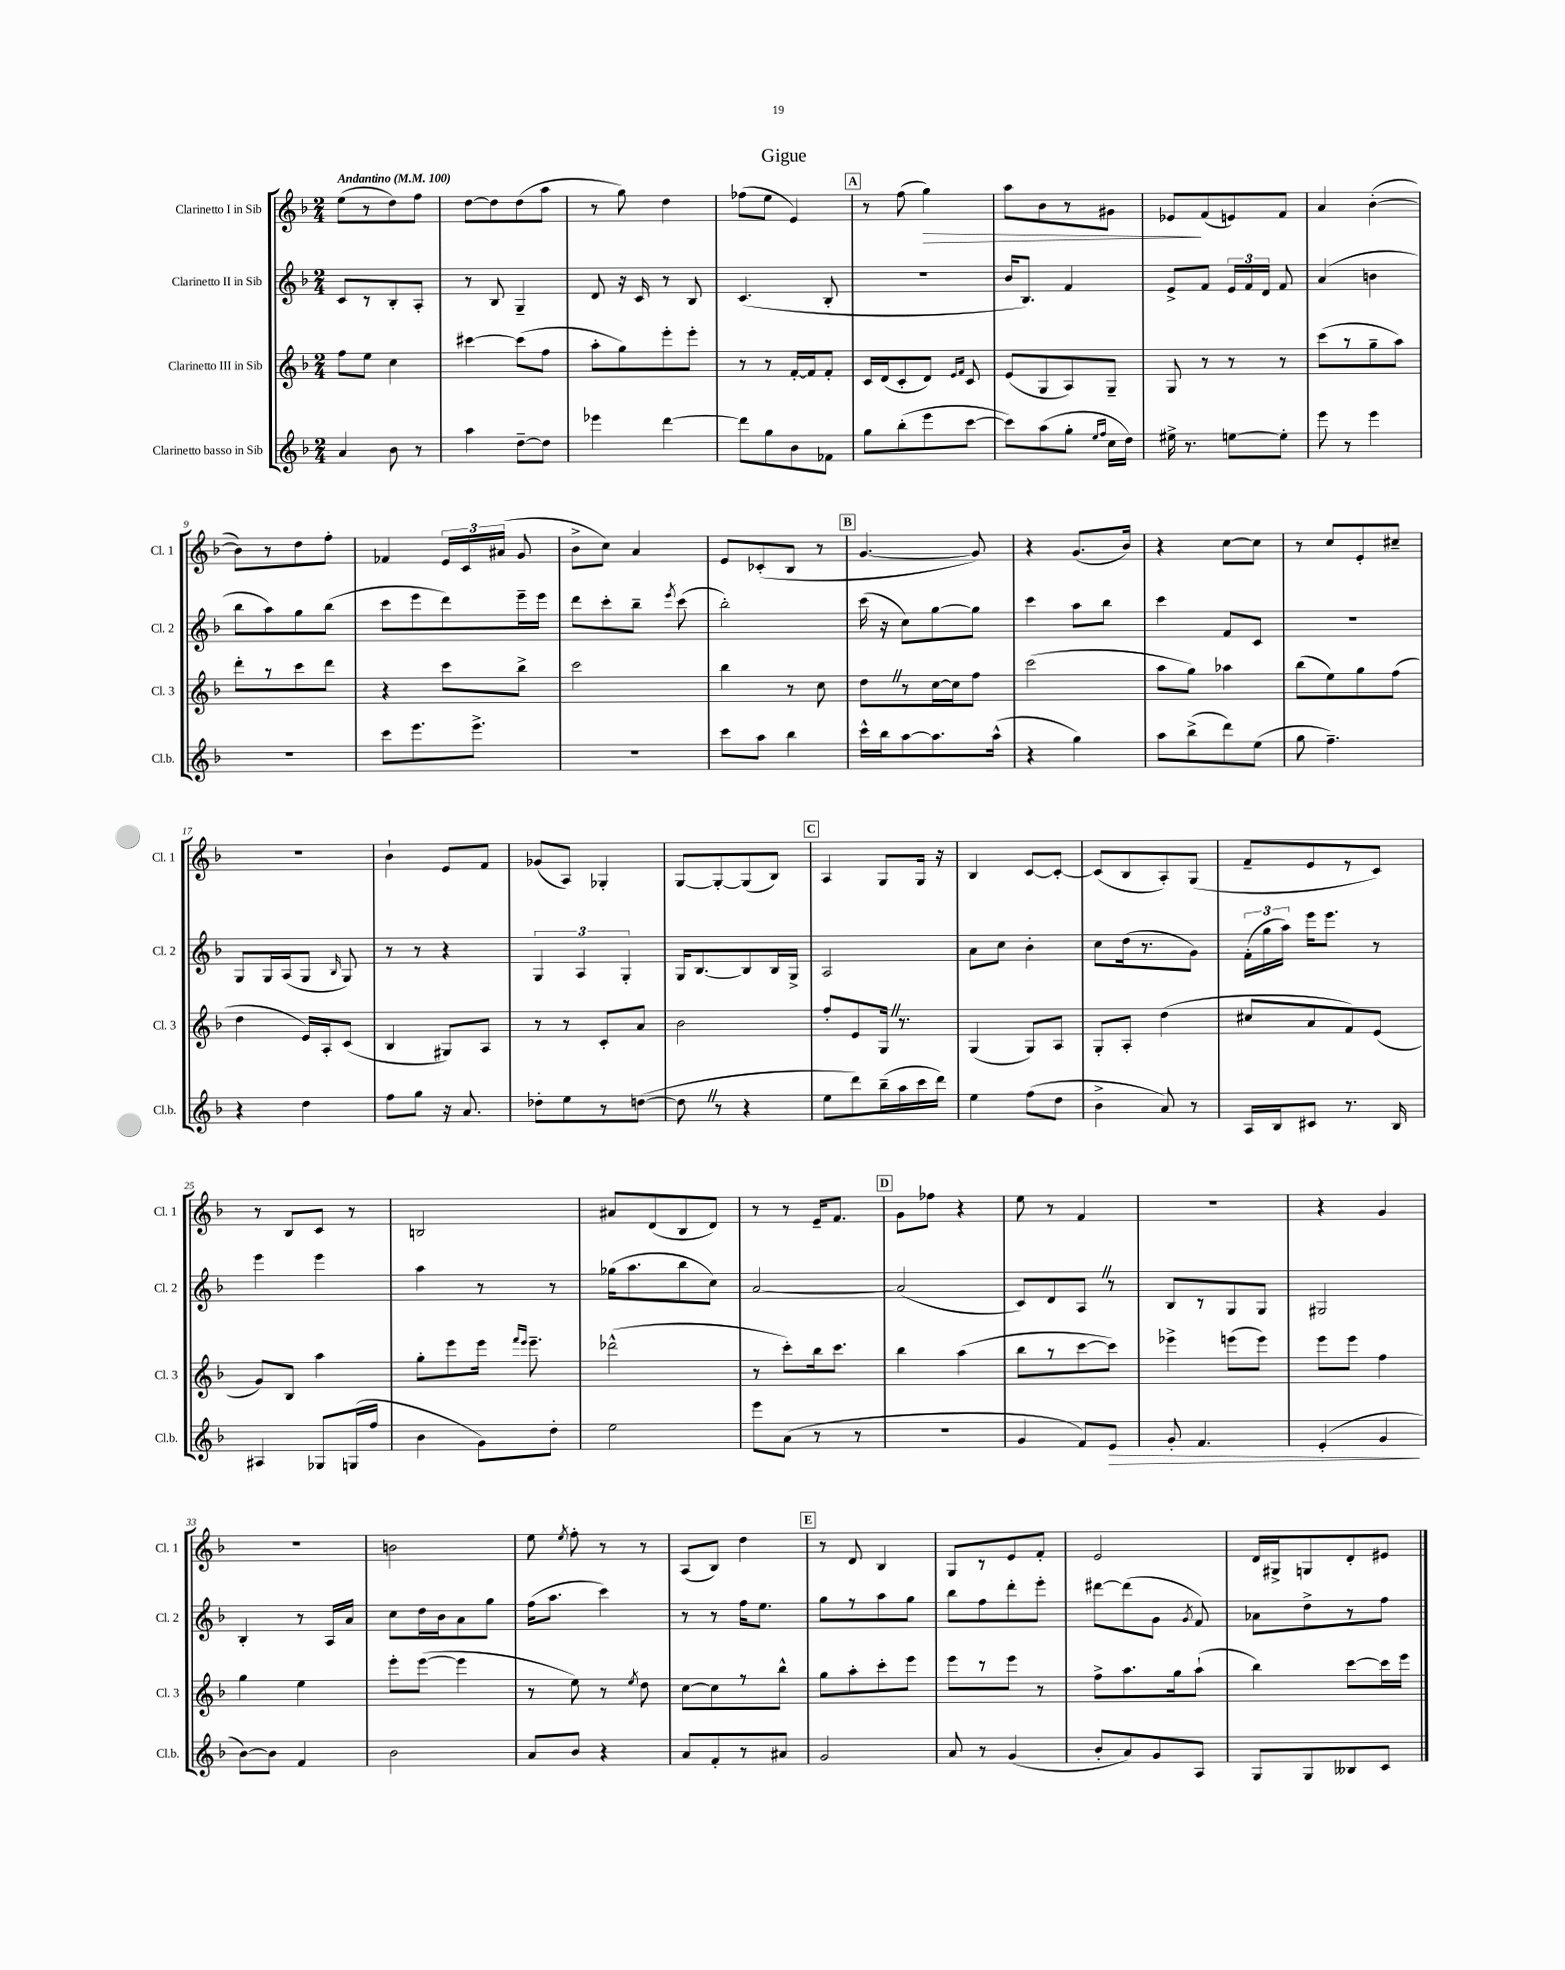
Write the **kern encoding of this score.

**kern	**dynam	**kern	**kern	**kern	**dynam
*part4	*part4	*part3	*part2	*part1	*part1
*staff4	*staff4	*staff3	*staff2	*staff1	*staff1
*I"Clarinetto basso in Sib	*	*I"Clarinetto III in Sib	*I"Clarinetto II in Sib	*I"Clarinetto I in Sib	*
*I'Cl.b.	*	*I'Cl. 3	*I'Cl. 2	*I'Cl. 1	*
*clefG2	*	*clefG2	*clefG2	*clefG2	*
*k[b-]	*	*k[b-]	*k[b-]	*k[b-]	*
*M2/4	*	*M2/4	*M2/4	*M2/4	*
*MM100	*	*MM100	*MM100	*MM100	*
=1	=1	=1	=1	=1	=1
!	!	!	!	!LO:TX:a:B:t=Andantino	!
4a/	.	8ff\L	8c/L	(8ee\L	.
.	.	8ee\J	8r	8r	.
8b-\	.	4cc\	8B-'/	8dd\)	.
8r	.	.	8A'/J	8ff\J	.
=2	=2	=2	=2	=2	=2
4aa\	.	[4ccc#X\	8r	[8dd\L	.
.	.	.	8B-/	8dd\]	.
[8dd~\L	.	(8ccc#\L]	4G~/	(8dd\	.
8dd\J]	.	8ff\J	.	8aa\J	.
=3	=3	=3	=3	=3	=3
4eee-X\	.	8aa'\L	8d/	8r	.
.	.	8gg\)	16r	8gg\)	.
.	.	.	16c/	.	.
[4ddd\	.	8eee'\	8r	4dd\	.
.	.	8eee'\J	8B-/	.	.
=4	=4	=4	=4	=4	=4
8ddd\L]	.	8r	(4.c/	(8ff-X\L	.
8gg\	.	8r	.	8ee\J	.
8b-\	.	[16f'/LL	.	4e/)	.
.	.	16f/J]	.	.	.
8f-X\J	.	8f'/J	8B-'/	.	.
!!LO:REH:place=s1:t=A
=5	=5	=5	=5	=5	=5
8gg\L	.	16c/LL	2r	8r	.
.	.	(16d/J	.	.	.
(8bb-'\	.	8c'/	.	(8ff\	.
!	!	!	!	!	!LO:HP:b
8eee\	.	8d/J)	.	4gg\)	>
.	.	16qqe/LL	.	.	.
.	.	16qqf/JJ	.	.	.
[8ccc\J	.	8c/	.	.	.
=6	=6	=6	=6	=6	=6
8ccc\L])	.	(8e/L	16b-/KL	8aa\L	.
.	.	.	8.B-/J)	.	.
(8aa\	.	8G/	.	8b-\	.
8gg'\J	.	8A/)	4f/	8r	.
16qqee/LL	.	.	.	.	.
16qqff/JJ	.	.	.	.	.
16cc\LL	.	8G~/J	.	8g#X\J	.
16dd\JJ)	.	.	.	.	.
=7	=7	=7	=7	=7	=7
16ee#X^\	.	8G/	8e^/L	8e-X/L	.
8.r	.	.	.	.	.
.	.	8r	8f/J	(8f/	]
[8een\L	.	8r	24e/LL	8en/)	.
.	.	.	24f/	.	.
.	.	.	24d/JJ	.	.
8ee'\J]	.	8r	8f/	8f/J	.
=8	=8	=8	=8	=8	=8
8eee\	.	(8ccc\L	(4a/	4a/	.
8r	.	8r	.	.	.
4eee\	.	8gg~\	4bn\	([4b-'\	.
.	.	8aa\J)	.	.	.
!!LO:LB:g=z
=9	=9	=9	=9	=9	=9
2r	.	8ddd'\L	8bb-\L	8b-\L])	.
.	.	8r	8aa\)	8r	.
.	.	8ccc\	8gg\	8dd\	.
.	.	8ddd\J	(8bb-\J	8ff'\J	.
=10	=10	=10	=10	=10	=10
8ccc\L	.	4r	8ccc\L	4f-X/	.
8.eee\	.	.	8eee\	.	.
.	.	8ccc\L	8ddd\)	24e/LL	.
.	.	.	.	24c/	.
8.eee^\J	.	.	.	.	.
.	.	.	.	(24a#X/JJ	.
.	.	8bb-^\J	16eee~\L	8g/	.
.	.	.	16eee\JJ	.	.
=11	=11	=11	=11	=11	=11
2r	.	2ccc\	8ddd\L	8b-^\L	.
.	.	.	8ccc'\	8cc\J)	.
.	.	.	8bb-~\J	4a/	.
.	.	.	8qeee/	.	.
.	.	.	(8ccc\	.	.
=12	=12	=12	=12	=12	=12
8ccc\L	.	4bb-\	2bb-'\)	8e/L	.
8aa\J	.	.	.	(8c-X'/	.
4bb-\	.	8r	.	8B-/J	.
.	.	8cc\	.	8r	.
!!LO:REH:place=s1:t=B
=13	=13	=13	=13	=13	=13
16ccc^^\LL	.	8ddZ\L	(16ccc\	[4.g/	.
16bb-\J	.	.	16r	.	.
[8aa\	.	8r	8cc\L)	.	.
8.aa\]	.	[16cc\L	[8gg\	.	.
.	.	16cc\J]	.	.	.
.	.	8ff\J	8gg\J]	8g/])	.
(16aa^^\Jk	.	.	.	.	.
=14	=14	=14	=14	=14	=14
4r	.	(2ccc\	4ccc\	4r	.
4gg\)	.	.	8aa\L	(8.g/L	.
.	.	.	8bb-\J	.	.
.	.	.	.	16b-/Jk)	.
=15	=15	=15	=15	=15	=15
8aa\L	.	8aa\L	4ccc\	4r	.
(8bb-^\	.	8gg\J)	.	.	.
8ddd\)	.	4aa-X\	8f/L	[8cc\L	.
(8ee\J	.	.	8c/J	8cc\J]	.
=16	=16	=16	=16	=16	=16
8gg\	.	(8bb-\L	2r	8r	.
4.ff~\)	.	8ee\)	.	8cc/L	.
.	.	8gg\	.	8e'/	.
.	.	(8ff\J	.	8cc#X~/J	.
!!LO:LB:g=z
=17	=17	=17	=17	=17	=17
4r	.	4dd\	8G/L	2r	.
.	.	.	16G/L	.	.
.	.	.	(16A/J	.	.
4dd\	.	16e/LL)	8G/J	.	.
.	.	16A'/J	.	.	.
.	.	.	16qqB-/	.	.
.	.	(8c/J	8G/)	.	.
=18	=18	=18	=18	=18	=18
8ff\L	.	4B-/	8r	4b-`\	.
8gg\J	.	.	8r	.	.
16r	.	8G#X/L)	4r	8e/L	.
8.a/	.	.	.	.	.
.	.	8A/J	.	8f/J	.
=19	=19	=19	=19	=19	=19
8dd-X'\L	.	8r	6G/	(8g-X/L	.
8ee\	.	8r	.	8A/J)	.
.	.	.	6A/	.	.
8r	.	8c'/L	.	4G-X'/	.
.	.	.	6G'/	.	.
([8ddn\J	.	8a/J	.	.	.
=20	=20	=20	=20	=20	=20
8ddZ\]	.	2b-\	16G/KL	[8G/L	.
.	.	.	[8.B-/	.	.
8r	.	.	.	8G'/_	.
4r	.	.	8B-/]	(8G/]	.
.	.	.	16B-/L	8B-/J)	.
.	.	.	16G^/JJ	.	.
!!LO:REH:place=s1:t=C
=21	=21	=21	=21	=21	=21
8ee\L	.	8ff'/L	2A/	4A/	.
8ddd\)	.	8e/	.	.	.
(16bb-~\L	.	16GZ/Jk	.	8G/L	.
16aa\	.	8.r	.	.	.
16ccc\	.	.	.	16G/Jk	.
16ddd\JJ)	.	.	.	16r	.
=22	=22	=22	=22	=22	=22
4ee\	.	(4G/	8a\L	4B-/	.
.	.	.	8cc\J	.	.
(8ff\L	.	8G/L)	4b-'\	[8c/L	.
8dd\J	.	8A/J	.	8c'/J_	.
=23	=23	=23	=23	=23	=23
4b-^\	.	8G'/L	8cc\L	(8c/L]	.
.	.	8A'/J	(16dd\k	8B-/	.
.	.	.	8.r	.	.
8a/)	.	(4dd\	.	8A'/)	.
8r	.	.	8g\J)	(8G/J	.
=24	=24	=24	=24	=24	=24
16A/LL	.	8cc#X/L	(24f'\LL	8f~/L	.
.	.	.	24gg\	.	.
16B-/J	.	.	.	.	.
.	.	.	24aa\JJ)	.	.
8c#X/J	.	8a/	16eee\KL	8e/	.
.	.	.	8.eee\J	.	.
8.r	.	8f/)	.	8r	.
.	.	(8e/J	8r	8c/J)	.
16B-/	.	.	.	.	.
!!LO:LB:g=z
=25	=25	=25	=25	=25	=25
4A#X/	.	8g/L)	4eee\	8r	.
.	.	8B-/J	.	8B-/L	.
8G-X/L	.	4aa\	4eee\	8c/J	.
(16Gn/L	.	.	.	8r	.
16ff/JJ	.	.	.	.	.
=26	=26	=26	=26	=26	=26
4b-\	.	8gg'\L	4aa\	2Bn/	.
.	.	8eee\	.	.	.
8g\L)	.	16eee\Jk	8r	.	.
.	.	16qqfff/LL	.	.	.
.	.	16qqeee/JJ	.	.	.
.	.	8.eee~\	.	.	.
8dd'\J	.	.	8r	.	.
=27	=27	=27	=27	=27	=27
2ee\	.	(2ddd-X^^\	(16gg-X\KL	8a#X/L	.
.	.	.	8.aa\	.	.
.	.	.	.	(8d/	.
.	.	.	8bb-\	8B-/	.
.	.	.	8cc\J)	8d/J)	.
=28	=28	=28	=28	=28	=28
8eee\L	.	8r	[2a/	8r	.
(8a\J	.	8ccc'\L)	.	8r	.
8r	.	16bb-\k	.	16e~/KL	.
.	.	8.ccc\J	.	8.f/J	.
8r	.	.	.	.	.
!!LO:REH:place=s1:t=D
=29	=29	=29	=29	=29	=29
2r	.	4bb-\	(2a/]	8g\L	.
.	.	.	.	8ff-X\J	.
.	.	(4aa\	.	4r	.
=30	=30	=30	=30	=30	=30
4g/	.	8bb-\L	8c/L)	8ee\	.
.	.	8r	8d/	8r	.
8f/L)	.	[8ccc\	8AZ/J	4f/	.
!	!LO:HP:b	!	!	!	!
8e/J	>	8ccc\J])	8r	.	.
=31	=31	=31	=31	=31	=31
8g'/	.	4eee-X^\	8B-/L	2r	.
4.f/	.	.	8r	.	.
.	.	(8eeen\L	8G/	.	.
.	.	8eee\J)	8G/J	.	.
=32	=32	=32	=32	=32	=32
(4e'/	.	8eee\L	2G#X/	4r	.
.	.	8eee\J	.	.	.
4g/	.	4ff\	.	4g/	.
.	]	.	.	.	.
!!LO:LB:g=z
=33	=33	=33	=33	=33	=33
[8b-\L)	.	4gg\	4B-'/	2r	.
8b-\J]	.	.	.	.	.
4f/	.	4ee\	8r	.	.
.	.	.	16A/LL	.	.
.	.	.	16a/JJ	.	.
=34	=34	=34	=34	=34	=34
2b-\	.	8eee'\L	8cc\L	2bn\	.
.	.	([8eee\J	16dd\L	.	.
.	.	.	16b-\J	.	.
.	.	4eee\]	8a\	.	.
.	.	.	8gg\J	.	.
=35	=35	=35	=35	=35	=35
8a/L	.	8r	(16ff\KL	8ee\	.
.	.	.	8.aa\J	.	.
.	.	.	.	8qee/	.
8b-/J	.	8ee\)	.	8ff'\	.
4r	.	8r	4ccc\)	8r	.
.	.	8qee/	.	.	.
.	.	8dd\	.	8r	.
=36	=36	=36	=36	=36	=36
8a/L	.	[8cc\L	8r	(8A/L	.
8f'/	.	8cc\]	8r	8B-/J)	.
8r	.	8r	16ff\KL	4dd\	.
.	.	.	8.ee\J	.	.
8a#X/J	.	8bb-^^\J	.	.	.
!!LO:REH:place=s1:t=E
=37	=37	=37	=37	=37	=37
2g/	.	8gg\L	8gg\L	8r	.
.	.	8aa'\	8r	8d/	.
.	.	8ccc'\	8aa\	4B-/	.
.	.	8eee\J	8gg\J	.	.
=38	=38	=38	=38	=38	=38
8a/	.	8eee\L	8bb-\L	8G/L	.
8r	.	8r	8ff\	8r	.
(4g/	.	8eee\J	8ddd'\	8e/	.
.	.	8r	8eee'\J	8f'/J	.
=39	=39	=39	=39	=39	=39
8b-'/L	.	8ff^\L	[8ddd#X\L	2e/	.
8a/)	.	8.aa\	(8ddd#\]	.	.
8g/	.	.	8g\J	.	.
.	.	16gg\k	.	.	.
.	.	.	8qg/	.	.
8A/J	.	(8aa`\J	8f/)	.	.
=40	=40	=40	=40	=40	=40
8G/L	.	4bb-\)	8a-X\L	16d/LL	.
.	.	.	.	16G#X^/J	.
8G/	.	.	8dd^\	8Gn/	.
8B--X/	.	[8ccc\L	8r	8d'/	.
8c/J	.	16ccc\L]	8ff\J	8e#X/J	.
.	.	16eee\JJ	.	.	.
==	==	==	==	==	==
*-	*-	*-	*-	*-	*-
